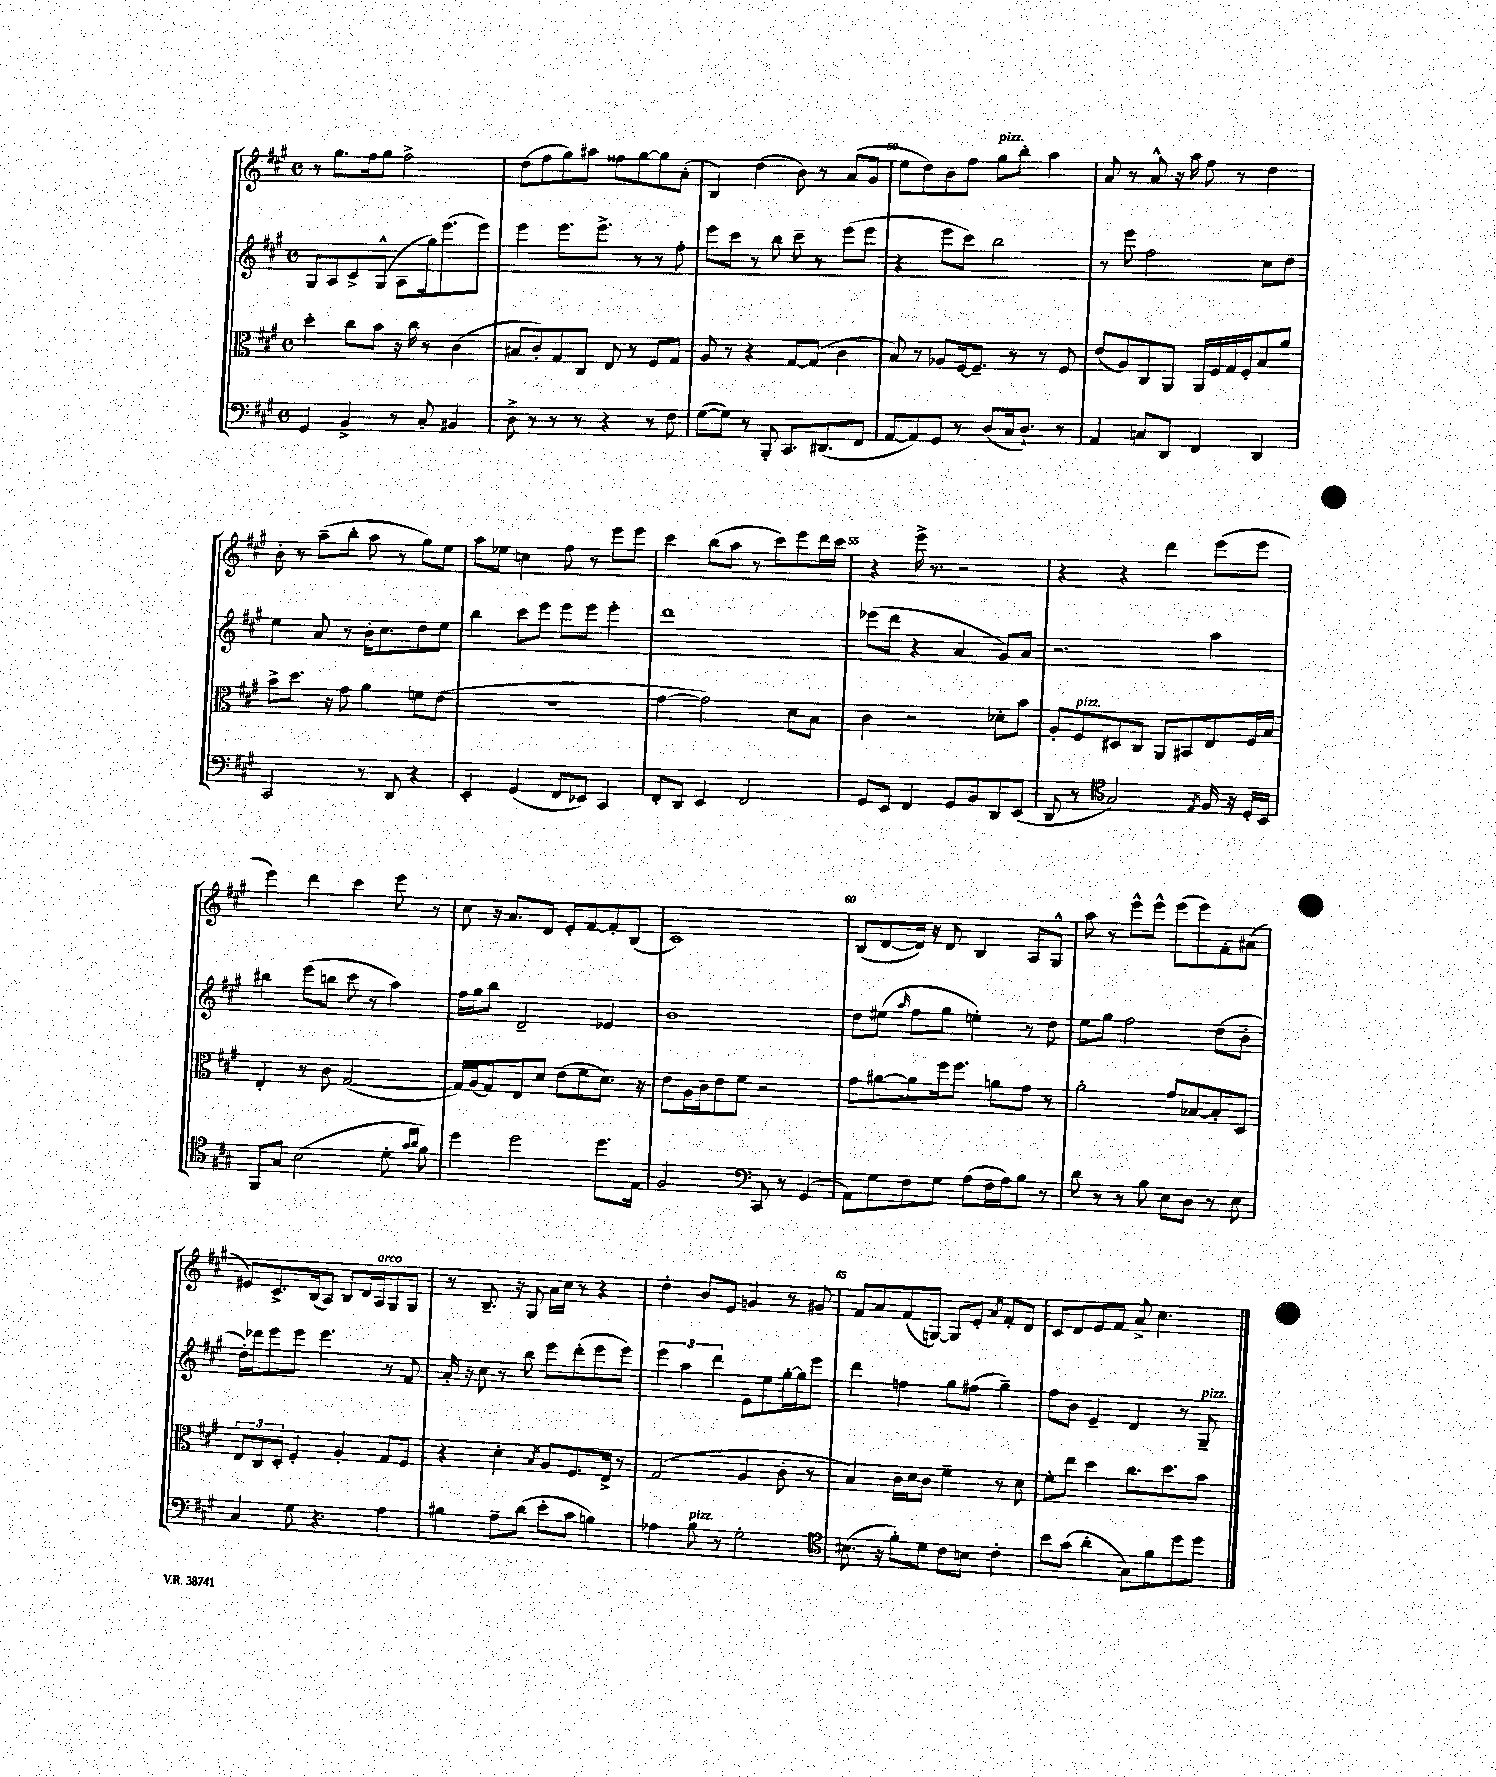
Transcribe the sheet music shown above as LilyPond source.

<<
\new StaffGroup <<
\new Staff = "s0" {
    \clef treble \key a \major \defaultTimeSignature \time 4/4
    \autoBeamOff r8 gis''8.[ fis''16 gis''8] fis''2-> |
    d''8[( fis''8 gis''8) ais''8] fisis''8[ gis''8~ gis''8 a'8]-.( |
    b4) d''4( b'8) r8 a'8[( gis'8] |
    e''8[ d''8) b'8 fis''8] gis''8[^\markup { \italic "pizz." } b''8]-. a''4 |
    a'8 r8 a'8-^ r16 a''16 fis''8 r8 d''4 |
    b'8-. r8 a''8[--( b''8]-. a''8 r8 gis''8[) e''8] |
    a''8[ ees''8] c''4 fis''8 r8 e'''8[ e'''8] |
    cis'''4 b''8[( a''8] r8 cis'''8[) e'''8 d'''16 cis'''16] |
    r4 e'''16-> r8. r2 |
    r4 r4 d'''4 e'''8[( e'''8] |
    e'''4) d'''4 cis'''4 e'''8 r8 |
    cis''8 r16 a'8.[ d'8] e'8[-. fis'8~ fis'8-. b8]( |
    cis'1) |
    b8[( d'8~ d'16]) r16 d'8 b4 a8[ gis8]-^ |
    a''8 r8 e'''8[-^ e'''8]-^ e'''8[( e'''8) fis'8-. ais'8]( |
    eis'8[) cis'8.-> b16( a8]) b8[ d'16 a16^\markup { \italic "arco" } gis8 gis8] |
    r8 b8.-- r16 gis8 a'16[ cis''16] r8 r4 |
    d''4-. b'8[ e'8] g'4 r8 gis'8 |
    fis'8[ a'8 fis'8( g8]~) g8[ e'8]-. \acciaccatura { a'8 } fis'8[-. d'8] |
    cis'8[ d'8 e'8 fis'8] a'8-> cis''4. \bar "|." |
}
\new Staff = "s1" {
    \clef treble \key a \major \defaultTimeSignature \time 4/4
    \autoBeamOff gis8[ a8 cis'8-> gis8]-^( a8[ gis''16) e'''8.( e'''8]) |
    e'''4 e'''8.[ e'''8.]-> r8 r8 fis''8-. |
    e'''8[ cis'''8] r8 b''8 cis'''8-- r8 e'''8[( e'''8] |
    r4 e'''8[ cis'''8]) b''2 |
    r8 e'''8 fis''2 cis''8[ d''8] |
    e''4 a'8 r8 b'16[-. cis''8. d''8 e''8] |
    b''4 cis'''8[ e'''8] e'''8[ e'''8] e'''4-. |
    d'''1 |
    ees'''8[( d'''8] r4 a'4 gis'8[) a'8] |
    r2. a''4 |
    bis''4 e'''8[( b''8] cis'''8 r8 a''4) |
    fis''16[ gis''16 b''8] d'2-- ees'4 |
    b'1 |
    d''8[ eis''8]( \grace { a''16 } fis''8[ gis''8] e''4-.) r8 d''8 |
    e''8[ gis''8] fis''2 d''8[( b'8]-. |
    d''16[-.) des'''16 e'''8 e'''8] e'''4. r8 fis'8 |
    a'16-. r16 cis''8 r8 b''8 e'''8[ d'''8-.( e'''8 e'''8]) |
    \tuplet 3/2 { e'''4 a''4 d'''4 } e'8[ e''8 gis''16~-. gis''16 e'''8] |
    d'''4 f''4 gis''8[ fis''8]( gis''4--) |
    fis''8[ b'8] e'4-- d'4 r8 gis8--^\markup { \italic "pizz." } \bar "|." |
}
\new Staff = "s2" {
    \clef alto \key a \major \defaultTimeSignature \time 4/4
    \autoBeamOff d''4-. cis''8[ b'8] r16 cis''16 r8 cis'4( |
    bis8[ cis'8-.) gis8 cis8] e8 r8 fis8[ gis8] |
    a8 r8 r4 gis8[~ gis8]( cis'4 |
    b8) r8 aes8[ fis16~ fis8.]-- r8 r8 fis8 |
    e'8[( a8) cis8 a,8] a,16[ fis16 gis16 fis16-. b8 a'8] |
    b'8[-> d''8.] r16 gis'8 a'4 f'8[ e'8]( |
    R1 |
    gis'4~ gis'2) d'8[ b8] |
    cis'4 r2 des'8[-. b'8] |
    a8[-. fis8^\markup { \italic "pizz." } dis8 cis8] a,8[ bis,8 e8 fis16 b16] |
    e4-. r8 cis'8 gis2~( |
    gis16[) a16( gis8) e8 d'8] e'8[( fis'8 d'8.]) r16 |
    e'8[ a16 cis'16 e'8 fis'8] r2 |
    gis'8[ ais'8~ ais'8 fis''16 fis''8.] a'8[ gis'8] r8 |
    a'2-. gis'8[ bes8~ bes8-. d8] |
    \tuplet 3/2 { e8[ cis8 d8]-. } fis4-. a4-. gis8[ fis8] |
    r4 d'4-. \acciaccatura { b8 } a8[ fis8. e16]-> r8 |
    gis2( a4 cis'8-. r8 |
    b4) cis'16[ d'16 cis'8] fis'4-- r8 d'8 |
    fis'8[-. e''8] d''4 cis''8.[ d''8. b'8] \bar "|." |
}
\new Staff = "s3" {
    \clef bass \key a \major \defaultTimeSignature \time 4/4
    \autoBeamOff gis,4 b,4-> r8 cis8-. bis,4 |
    d8-> r8 r8 r8 r4 r8 fis8 |
    gis8[~( gis8]) r8 b,,8-. cis,8.[ dis,8.( fis,8] |
    a,8[~ a,8) gis,8] r8 d8[( cis16 d8.]-!) r8 |
    a,4 c8[ d,8] fis,4 d,4 |
    cis,2 r8 d,8 r4 |
    e,4-. gis,4( fis,8[ ees,8]) cis,4 |
    fis,8[-. d,8] e,4 fis,2 |
    gis,8[ e,8] fis,4 gis,8[ b,8 d,8 e,8]( |
    d,8 r8 \clef tenor gis2) \acciaccatura { e8 } fis16 r16 d16[-. b,16] |
    fis,8[ gis8] b2( d'8-. \grace { gis'16[ a'16] } fis'8) |
    d''4 d''2 d''8.[ e16] |
    fis2 \clef bass cis,8 r8 gis,4( |
    a,8[) gis8 fis8 gis8] a8[( fis16 a16) b8] r8 |
    d'8 r8 r8 b8 e8[ d8] r8 e8 |
    cis4 gis8 r4. a4 |
    bis4 a8[-- d'8]( e'8[-. cis'8] b4) |
    aes4 b8^\markup { \italic "pizz." } r8 gis2-. |
    \clef tenor bis8.( r16 fis'8[-.) d'8] cis'8[ b8] cis'4-. |
    b'8[ gis'8]( a'4-. gis8[) fis'8 d''8 d''8] \bar "|." |
}
>>
>>
\layout { \context { \Score currentBarNumber = #47 \override BarNumber.break-visibility = ##(#f #t #t) barNumberVisibility = #(every-nth-bar-number-visible 5) } }
